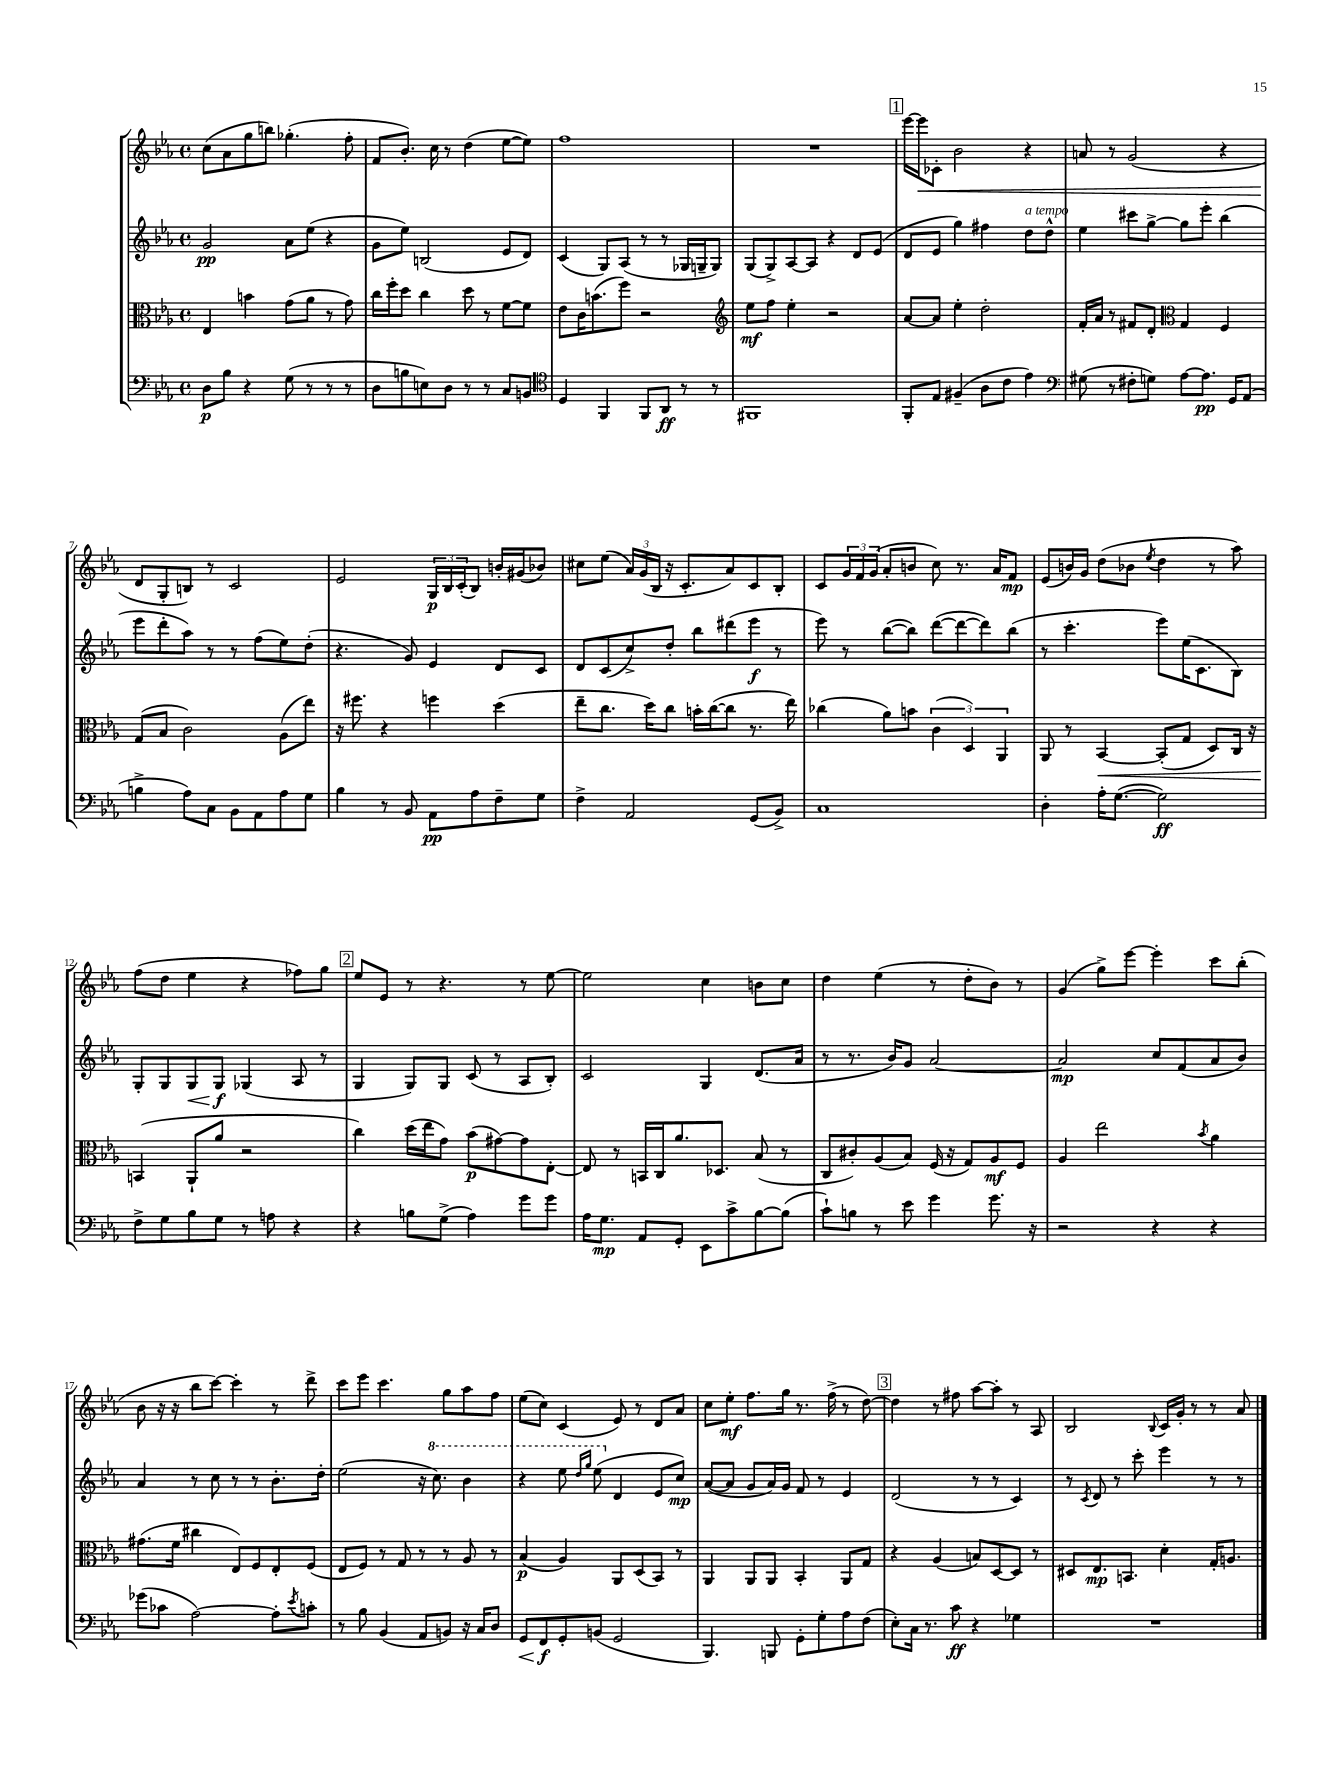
<<
\new StaffGroup <<
\new Staff = "s0" {
    \clef treble \key ees \major \defaultTimeSignature \time 4/4
    c''8( aes'8 g''8 b''8) ges''4.-.( f''8-. |
    f'8 bes'8.-.) c''16 r8 d''4( ees''8~ ees''8) |
    f''1 |
    R1 |
    \mark \markup { \box "1" } ees'''16~ ees'''16\< ces'8-. bes'2 r4 |
    a'8 r8 g'2( r4 |
    d'8\! g8-. b8) r8 c'2 |
    ees'2 \tuplet 3/2 { g16\p bes16 c'16-.( } bes8) b'16-. gis'16( bes'8) |
    cis''8 ees''8( \tuplet 3/2 { aes'16) g'16( bes16 } r16 c'8.-. aes'8) c'8 bes8-. |
    c'8 \tuplet 3/2 { g'16 f'16 g'16( } aes'8-. b'8 c''8) r8. aes'16 f'8\mp |
    ees'8( b'16) g'16 d''8( bes'8 \acciaccatura { ees''8 } d''4 r8 aes''8) |
    f''8( d''8 ees''4 r4 fes''8) g''8 |
    \mark \markup { \box "2" } ees''8 ees'8 r8 r4. r8 ees''8~ |
    ees''2 c''4 b'8 c''8 |
    d''4 ees''4( r8 d''8-. bes'8) r8 |
    g'4( g''8->) ees'''8~ ees'''4-. c'''8 bes''8-.( |
    bes'8 r16 r16 bes''8 c'''8~) c'''4-. r8 d'''8-> |
    c'''8 ees'''8 c'''4. g''8 aes''8 f''8 |
    ees''8( c''8) c'4( ees'8) r8 d'8 aes'8 |
    c''8 ees''8-.\mf f''8. g''16 r8. f''16->( r8 d''8~) |
    \mark \markup { \box "3" } d''4 r8 fis''8 aes''8~ aes''8-. r8 aes8 |
    bes2 \appoggiatura { bes8 } c'16 g'16-. r8 r8 aes'8 \bar "|." |
}
\new Staff = "s1" {
    \clef treble \key ees \major \defaultTimeSignature \time 4/4
    g'2\pp aes'8 ees''8( r4 |
    g'8 ees''8) b2( ees'8 d'8) |
    c'4( g8) aes8( r8 r8 ges16 g16-- g8) |
    g8( g8->) aes8~ aes8 r4 d'8 ees'8( |
    \mark \markup { \box "1" } d'8 ees'8 g''4) fis''4 d''8^\markup { \italic "a tempo" } d''8-^ |
    ees''4 cis'''8 g''8~-> g''8 ees'''8-. bes''4( |
    ees'''8 d'''8-. aes''8) r8 r8 f''8( ees''8) d''8-.( |
    r4. g'8) ees'4 d'8 c'8 |
    d'8 c'8( c''8->) d''8-. bes''8 dis'''8( ees'''8\f r8 |
    ees'''8) r8 bes''8~( bes''8) d'''8~( d'''8~ d'''8) bes''8( |
    r8 c'''4.-. ees'''8) ees''16( c'8. bes8) |
    g8-. g8 g8\< g8\f\! ges4( aes8 r8 |
    \mark \markup { \box "2" } g4 g8) g8 c'8( r8 aes8 bes8-.) |
    c'2 g4 d'8.( aes'16 |
    r8 r8. bes'16) g'8 aes'2~ |
    aes'2\mp c''8 f'8( aes'8 bes'8) |
    aes'4 r8 c''8 r8 r8 bes'8.-. d''16-. |
    ees''2( r16 \ottava #1 c'''8.) bes''4 |
    r4 ees'''8 \grace { d'''16 g'''16 } ees'''8( \ottava #0 d'4 ees'8 c''8\mp) |
    aes'8~( aes'8 g'8 aes'16) g'16 f'8 r8 ees'4 |
    \mark \markup { \box "3" } d'2( r8 r8 c'4) |
    r8 \acciaccatura { c'8 } d'8 r8 c'''8-. ees'''4 r8 r8 \bar "|." |
}
\new Staff = "s2" {
    \clef alto \key ees \major \defaultTimeSignature \time 4/4
    ees4 b'4 g'8( aes'8 r8 g'8) |
    c''16 f''16-. d''8 c''4 d''8 r8 f'8~ f'8 |
    ees'8 c'16 b'8.( f''8) r2 |
    \clef treble ees''8\mf f''8 ees''4-. r2 |
    \mark \markup { \box "1" } aes'8~ aes'8 ees''4-. d''2-. |
    f'16-. aes'16 r8 fis'8 d'8-. \clef alto g4 f4 |
    g8( bes8 c'2) aes8( ees''8) |
    r16 fis''8. r4 f''4 d''4( |
    ees''8-- c''8. d''16) c''8 b'16-. c''16~( c''8 r8. ees''16) |
    ces''4( aes'8) b'8 \tuplet 3/2 { c'4( d4) aes,4 } |
    aes,8 r8 bes,4~\< bes,8-.( g8 d8) c16 r16 |
    b,4\!( aes,8-! aes'8 r2 |
    \mark \markup { \box "2" } c''4) d''16( ees''16 g'8) bes'8\p( gis'8~) gis'8 ees8~-. |
    ees8 r8 b,16 c16 aes'8. des8. bes8( r8 |
    c8 cis'8-.) aes8( bes8) f16( r16 g8) aes8\mf f8 |
    aes4 ees''2 \acciaccatura { bes'8 } aes'4 |
    gis'8.( f'16 cis''4 ees8) f8 ees8-. f8( |
    ees8 f8) r8 g8 r8 r8 aes8 r8 |
    bes4\p( aes4) aes,8 d8( bes,8) r8 |
    aes,4 aes,8 aes,8 bes,4-. aes,8 g8 |
    \mark \markup { \box "3" } r4 aes4( b8) d8~ d8 r8 |
    dis8 ees8.\mp b,8. d'4-. g16-. a8. \bar "|." |
}
\new Staff = "s3" {
    \clef bass \key ees \major \defaultTimeSignature \time 4/4
    d8\p bes8 r4 g8( r8 r8 r8 |
    d8 b8 e8) d8 r8 r8 c8 b,8 |
    \clef tenor d4 f,4 f,8 aes,8\ff r8 r8 |
    fis,1 |
    \mark \markup { \box "1" } f,8-. ees8 fis4--( aes8 c'8 ees'4) |
    \clef bass gis8( r8 fis8-. g8) aes8~ aes8.\pp g,16 aes,8( |
    b4-> aes8) c8 bes,8 aes,8 aes8 g8 |
    bes4 r8 bes,8 aes,8\pp aes8 f8-- g8 |
    f4-> aes,2 g,8( bes,8->) |
    c1 |
    d4-. aes16-. g8.~( g2\ff) |
    f8-> g8 bes8 g8 r8 a8 r4 |
    \mark \markup { \box "2" } r4 b8 g8->( aes4) g'8 g'8 |
    aes16 g8.\mp aes,8 g,8-. ees,8 c'8-> bes8~ bes8( |
    c'8-!) b8 r8 ees'8 g'4 g'8. r16 |
    r2 r4 r4 |
    ges'8( ces'8 aes2~) aes8-. \acciaccatura { ees'8 } c'8-. |
    r8 bes8 bes,4( aes,8 b,8) r16 c16 d8 |
    g,8\< f,8\f\! g,8-. b,8( g,2 |
    bes,,4.) b,,8 g,8-. g8-. aes8 f8( |
    \mark \markup { \box "3" } ees8-.) c16 r8. c'8\ff r4 ges4 |
    R1 \bar "|." |
}
>>
>>
